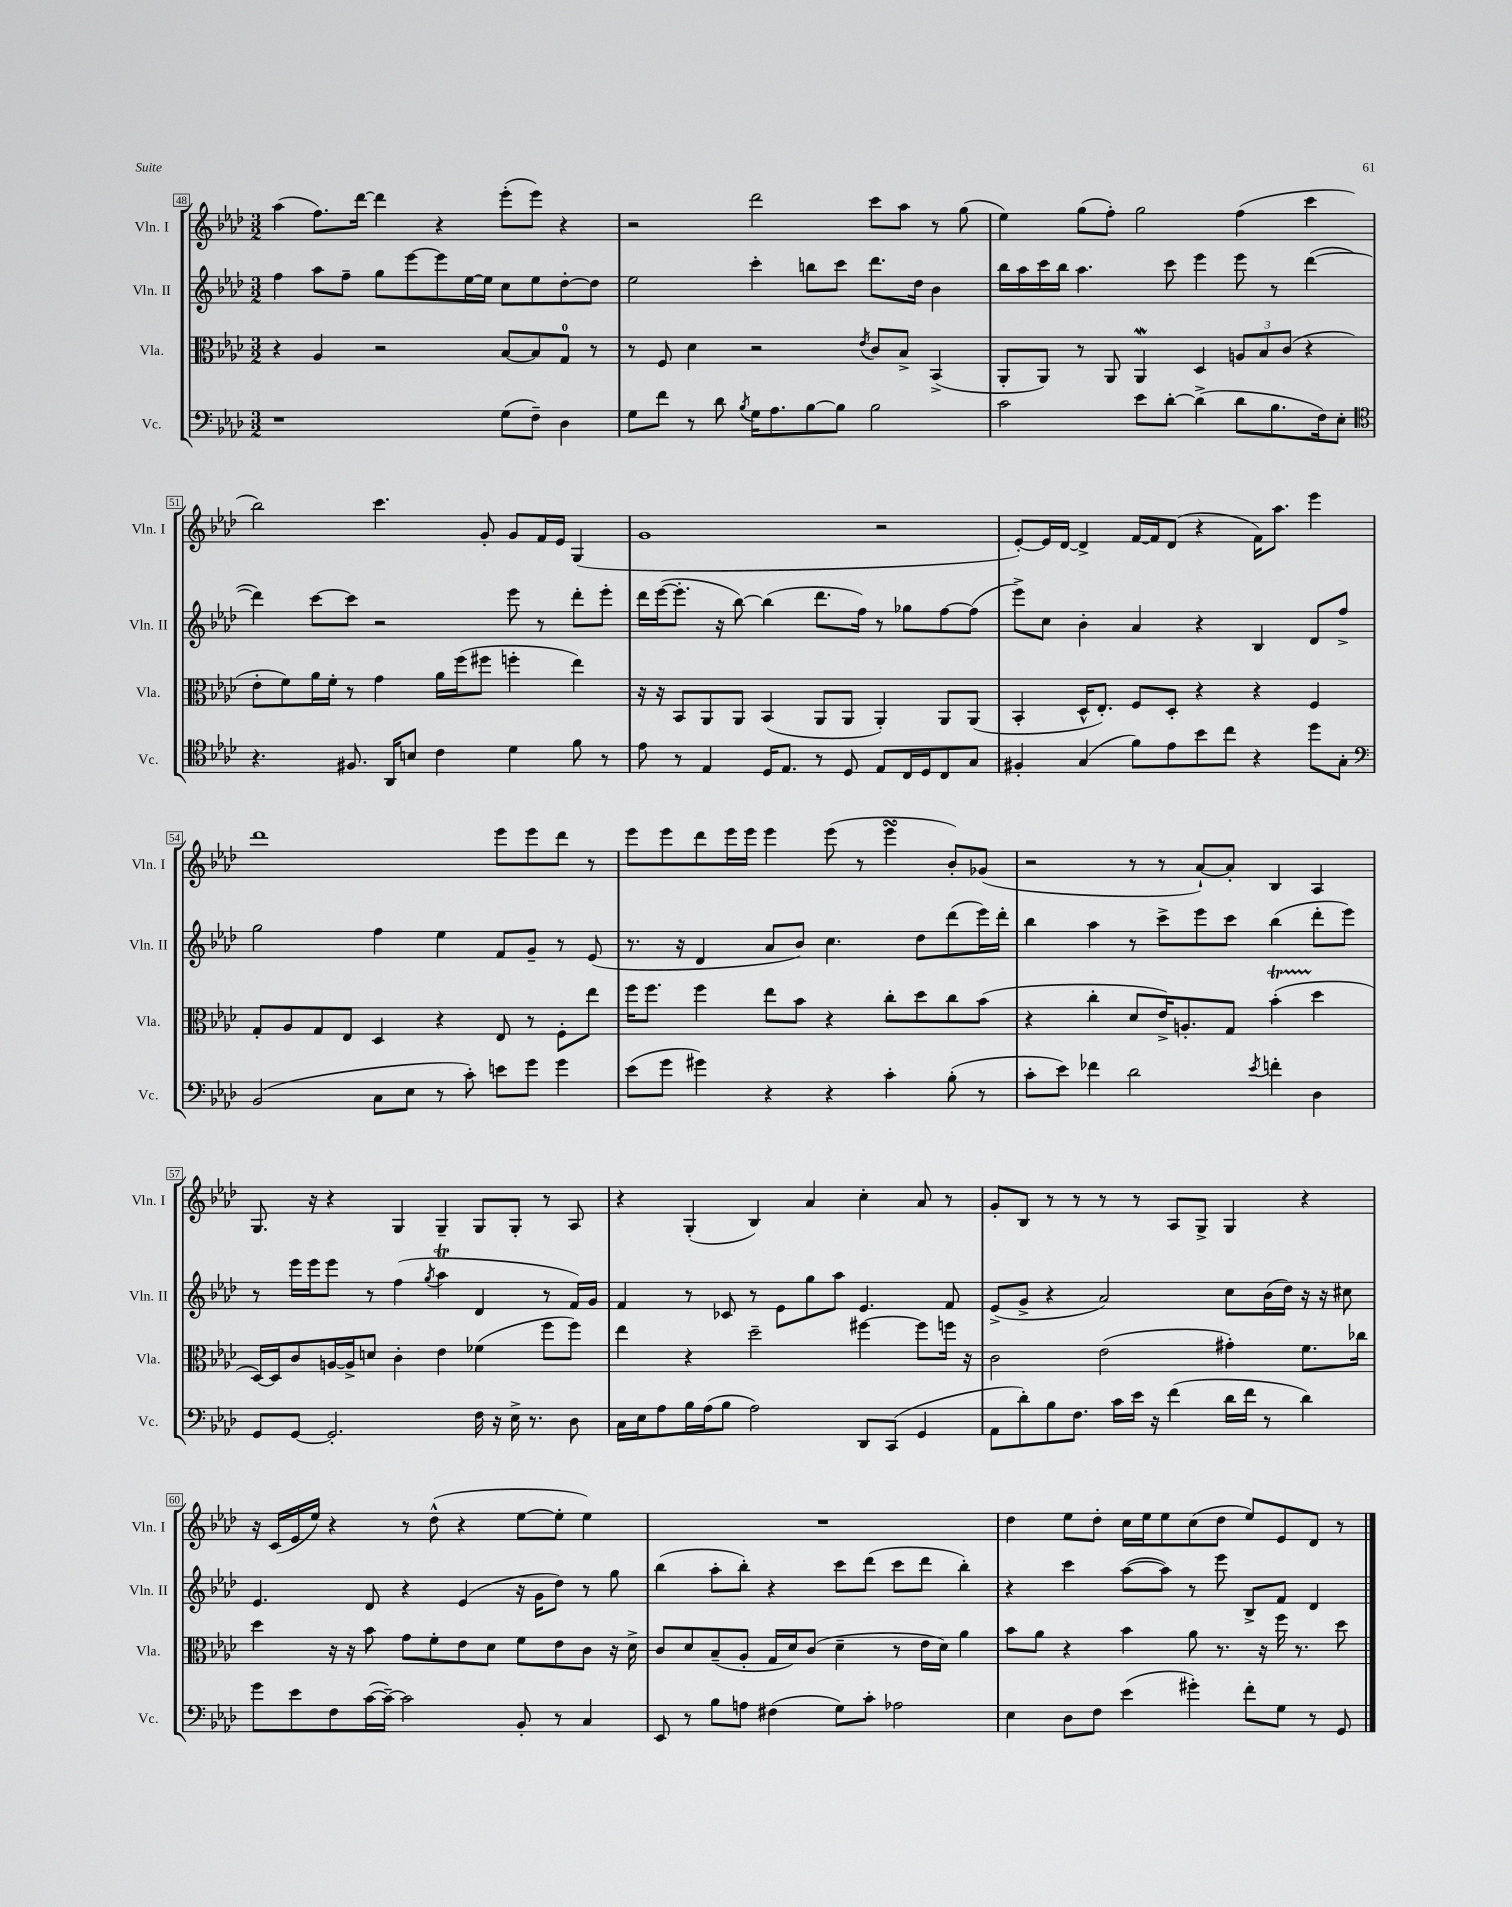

**kern	**kern	**kern	**kern
*staff4	*staff3	*staff2	*staff1
*clefF4	*clefC3	*clefG2	*clefG2
*k[b-e-a-d-]	*k[b-e-a-d-]	*k[b-e-a-d-]	*k[b-e-a-d-]
*M3/2	*M3/2	*M3/2	*M3/2
1r	4r	4ff	(4aa-
.	4A-	8aa-	8.ff)
.	.	8ff~	.
.	.	.	[16ddd-
.	2r	8gg	4ddd-]
.	.	[8eee-	.
.	.	8eee-]	4r
.	.	[16ee-	.
.	.	16ee-]	.
(8G	[8B-	8cc	(8eee-'
8F~)	8B-]	8ee-	8eee-)
4D-	8G	[8dd-'	4r
.	8r	8dd-]	.
=	=	=	=
8G	8r	2ee-	2r
8f	8F	.	.
8r	4d-	.	.
8d-	.	.	.
8qB-	.	.	.
16G	2r	4ccc'	2ddd-
8.A-	.	.	.
[8B-	.	8bb	.
8B-]	.	8ccc	.
.	8qe-	.	.
2B-	8c	8.ddd-	8ccc
.	8B-^	.	8aa-
.	.	16dd-	.
.	(4BB-^	4b-	8r
.	.	.	(8gg
=	=	=	=
2c	8AA-'	16bb-	4ee-)
.	.	16aa-	.
.	8AA-)	16ccc	.
.	.	16bb-	.
.	8r	4.aa-	(8gg
.	8AA-	.	8ff')
8e-	4AA-	.	2gg
[8d-'	.	8ccc	.
(4d-^]	4D-	4eee-	.
8d-	12A	8eee-	(4ff
.	12B-	.	.
8.B-	.	8r	.
.	(12c	.	.
.	4r	([4ddd-	4ccc
16F)	.	.	.
8E-'	.	.	.
=	=	=	=
*clefC4	*	*	*
4.r	8e-'	4ddd-])	2bb-)
.	8f)	.	.
.	16a-	[8ccc	.
.	16f'	.	.
8.F#	8r	8ccc]	.
.	4g	2r	4.ccc
16AA-	.	.	.
8B	.	.	.
4c	16a-	.	.
.	(16ff	.	.
.	8ff#	.	8g'
4d-	4ff'	8eee-	8g
.	.	8r	16f
.	.	.	16e-
8f	4ee-)	8ddd-'	(4G
8r	.	8eee-'	.
=	=	=	=
8e-	16r	16ddd-	1g
.	16r	([16eee-	.
8r	8BB-	8.eee-']	.
4E-	8AA-	.	.
.	.	16r	.
.	8AA-	[8bb-)	.
16D-	(4BB-	(4bb-]	.
8.E-	.	.	.
8r	8AA-	8.ddd-	.
8D-	8AA-	.	.
.	.	16ff)	.
8E-	4AA-')	8r	2r
16C	.	8gg-	.
16D-	.	.	.
8C	8AA-	[8ff	.
8G	(8AA-	(8ff]	.
=	=	=	=
4F#'	4BB-'	8eee-^)	[8e-')
.	.	8cc	16e-]
.	.	.	[16d-
(4G	16D-^^	4b-'	4d-^]
.	8.E-')	.	.
8f)	8F	4a-	[16f
.	.	.	16f]
8e-	8D-'	.	(8d-
8b-	4r	4r	4r
8cc	.	.	.
4r	4r	4B-	16f)
.	.	.	8.aa-
8dd-	4F	8d-	4eee-
8G'	.	8ff^	.
=	=	=	=
*clefF4	*	*	*
(2BB-	8G'	2gg	1ddd-
.	8A-	.	.
.	8G	.	.
.	8E-	.	.
8C	4D-	4ff	.
8E-	.	.	.
8r	4r	4ee-	.
8c')	.	.	.
8e	8E-	8f	8eee-
8g	8r	8g~	8eee-
4g	8F'	8r	8ddd-
.	8ee-	(8e-	8r
=	=	=	=
(8e-	16ff	8.r	8eee-
.	8.ff	.	.
8g	.	.	8eee-
.	.	16r	.
4g#)	4ff	4d-	8ddd-
.	.	.	16eee-
.	.	.	16eee-
4r	8ee-	8a-	4eee-
.	8b-	8b-)	.
4r	4r	4.cc	(8eee-
.	.	.	8r
4c'	8cc'	.	4eee-
.	8dd-	8dd-	.
(8B-'	8cc	(8ddd-	8b-')
8r	(8b-	16eee-)	(8g-
.	.	16ddd-'	.
=	=	=	=
8c'	4r	4bb-	2r
8e-)	.	.	.
4f-	4cc'	4aa-	.
2d-	8d-	8r	8r
.	16e-^)	8ccc^	8r
.	8.A'	.	.
.	.	8eee-	[8a-`)
.	8G	8ccc	8a-']
8qe-	.	.	.
4f'	(4b-'	(4bb-	4B-
4D-	4dd-	8ddd-'	4A-
.	.	8eee-)	.
=	=	=	=
8GG	[16D-)	8r	8.G
.	16D-]	.	.
[8GG	8c	16eee-	.
.	.	16eee-	16r
2.GG']	[16A	8eee-	4r
.	16A^]	.	.
.	8d	8r	.
.	4c'	(4ff	4G
.	.	8qgg	.
.	4e-	4aa-	4G~
16F	(4f-	4d-	8G
16r	.	.	.
16E-^	.	.	8G'
8.r	.	.	.
.	8ff	8r	8r
8D-	8ff)	16f)	8A-
.	.	16g	.
=	=	=	=
16C	4ee-	4f	4r
16E-	.	.	.
8A-	.	.	.
16B-	4r	8r	(4G'
(16A-	.	.	.
8B-	.	8c-	.
2A-)	2dd-~	8r	4B-)
.	.	8e-	.
.	.	8gg	4a-
.	.	8aa-	.
8DD-	[4ff#	4.e-	4cc'
(8CC	.	.	.
4GG	8ff#]	.	8a-
.	16ff	8f	8r
.	16r	.	.
=	=	=	=
8AA-	2c	(8e-^	8g'
8d-')	.	8g^	8B-
8B-	.	4r	8r
8.F	.	.	8r
.	(2e-	2a-)	8r
16c	.	.	.
16e-	.	.	8r
16r	.	.	.
(4f	.	.	8A-
.	.	.	8G^
16d-	4g#')	8cc	4G
16f	.	.	.
8r	.	(16b-	.
.	.	16dd-)	.
4d-)	8.f	16r	4r
.	.	16r	.
.	.	8cc#	.
.	16cc-	.	.
=	=	=	=
8g	4dd-	4.e-	16r
.	.	.	(16c
8e-	.	.	16e-
.	.	.	16ee-)
8F	16r	.	4r
.	16r	.	.
([16c	8b-	8d-	.
16c~_)	.	.	.
2c]	8g	4r	8r
.	8f'	.	(8dd-^^
.	8e-	(4e-	4r
.	8d-	.	.
8BB-'	8f	16r	[8ee-
.	.	16g	.
8r	8e-	8dd-)	8ee-']
4C	8c	8r	4ee-)
.	16r	8gg	.
.	16d-^	.	.
=	=	=	=
8EE-	8c	(4bb-	1.r
8r	8d-	.	.
8B-	(8B-~	8aa-'	.
8A	8A-'	8bb-')	.
(4F#	16G	4r	.
.	16d-)	.	.
.	(8c	.	.
8G)	4d-~	8ccc	.
8c'	.	(8ddd-	.
2A-	8r	8ccc	.
.	16e-	8ddd-	.
.	16d-)	.	.
.	4a-	4bb-')	.
=	=	=	=
4E-	8b-	4r	4dd-
.	8a-	.	.
8D-	4r	4ccc	8ee-
8F	.	.	8dd-'
(4e-	4b-	([8aa-	16cc
.	.	.	16ee-
.	.	8aa-])	8ee-
4g#')	8a-	8r	(8cc
.	8.r	8eee-	8dd-
8f'	.	8B-^	8ee-)
.	16r	.	.
8G	16ff	8f	8e-
.	8.r	.	.
8r	.	4d-	8d-
8GG	8dd-	.	8r
==	==	==	==
*-	*-	*-	*-
